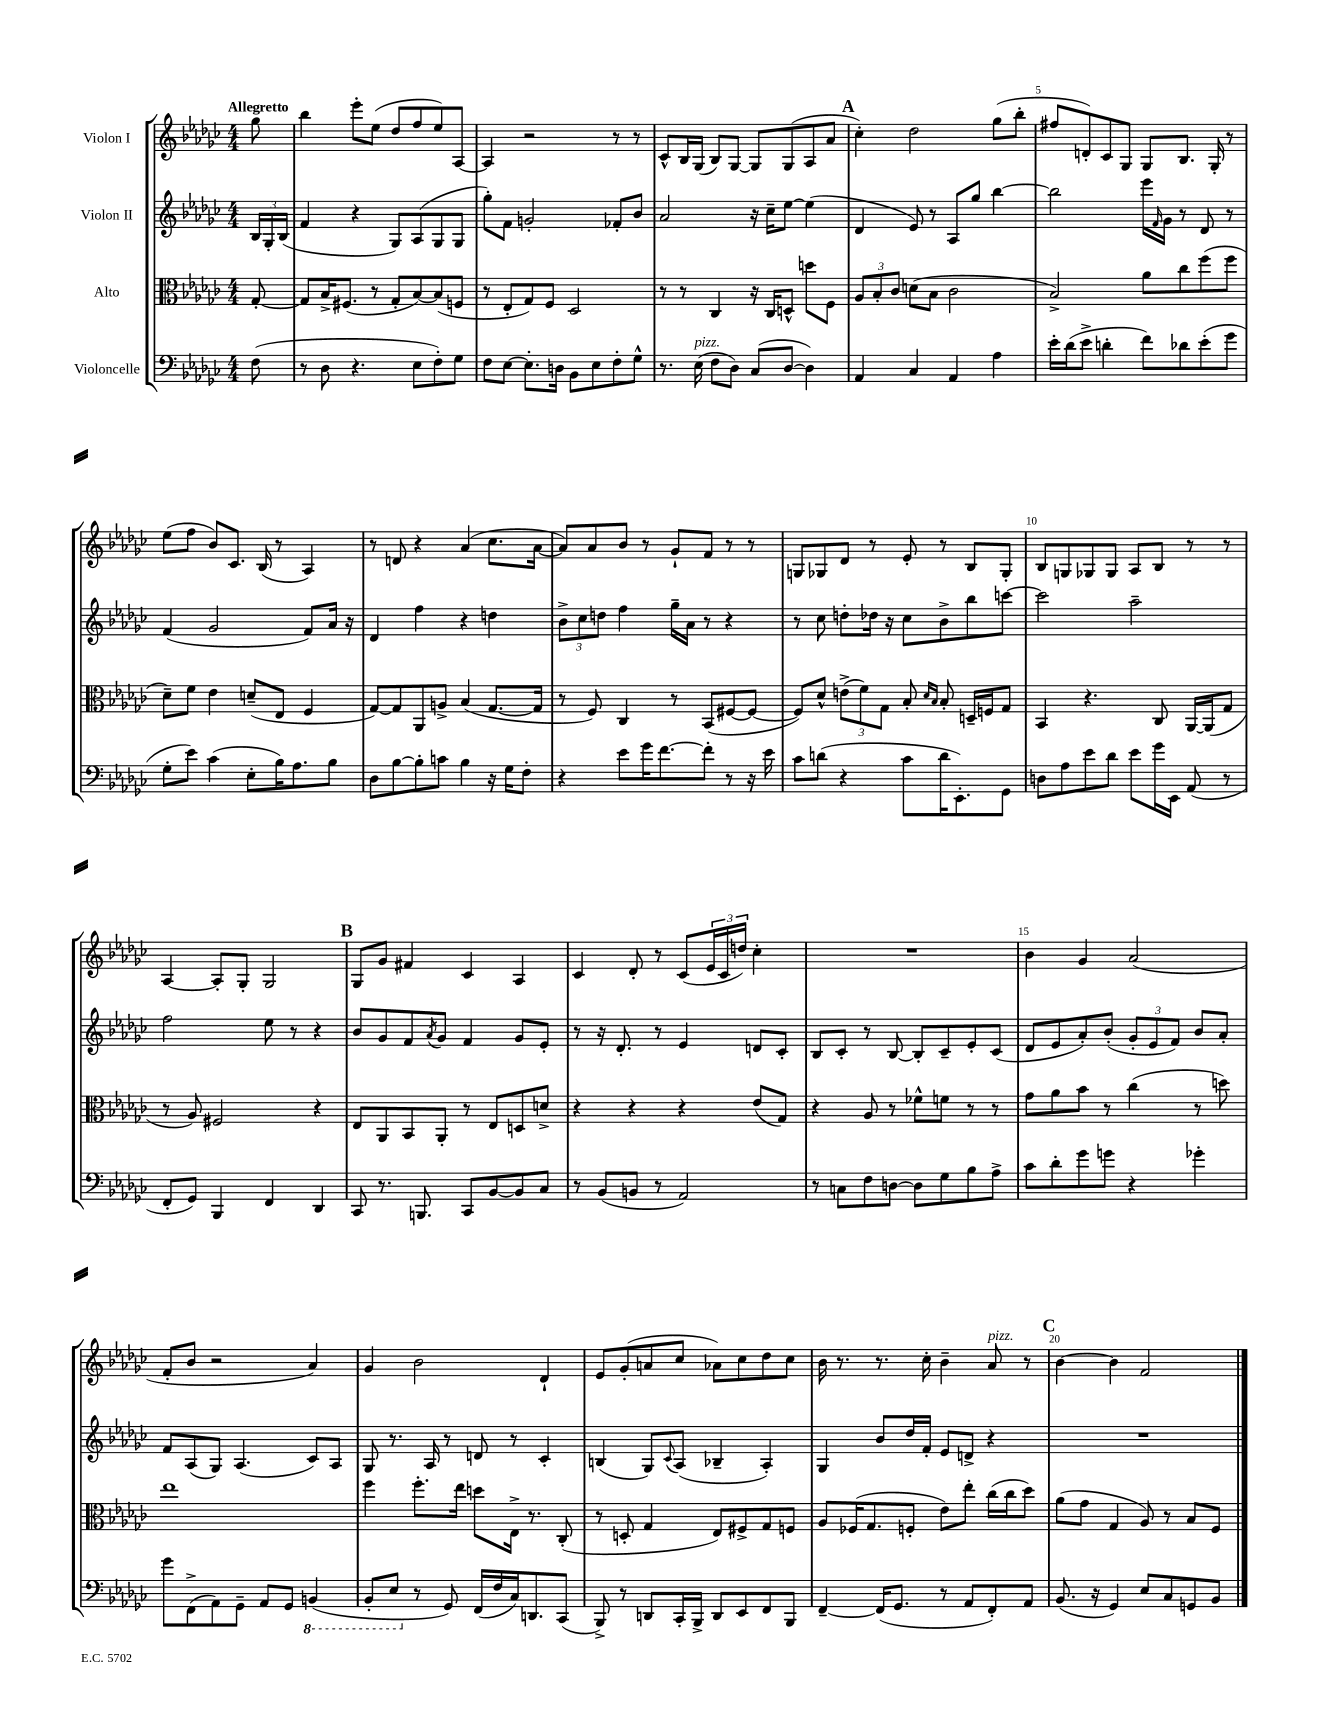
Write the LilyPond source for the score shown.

<<
\new StaffGroup <<
\new Staff = "s0" \with { instrumentName = "Violon I" } {
    \clef treble \key ges \major \numericTimeSignature \time 4/4 \partial 8 \tempo "Allegretto"
    ges''8 |
    bes''4 ees'''8-. ees''8( des''8 f''8 ees''8) aes8~ |
    aes4 r2 r8 r8 |
    ces'8-^ bes16 ges16( bes8) ges8~ ges8 ges8( aes8 aes'8 |
    \mark \markup { \bold "A" } ces''4-.) des''2 ges''8( bes''8-. |
    fis''8 d'8-.) ces'8 ges8 ges8 bes8. ges16-. r8 |
    ees''8( f''8 bes'8) ces'8. bes16( r8 aes4) |
    r8 d'8 r4 aes'4( ces''8. aes'16~ |
    aes'8) aes'8 bes'8 r8 ges'8-! f'8 r8 r8 |
    g8 ges8 des'8 r8 ees'8-. r8 bes8 ges8-. |
    bes8 g8 ges8 ges8 aes8 bes8 r8 r8 |
    aes4~ aes8-. ges8-. ges2 |
    \mark \markup { \bold "B" } ges8 ges'8 fis'4 ces'4 aes4 |
    ces'4 des'8-. r8 ces'8( \tuplet 3/2 { ees'16 ces'16 d''16) } ces''4-. |
    R1 |
    bes'4 ges'4 aes'2( |
    f'8-. bes'8 r2 aes'4) |
    ges'4 bes'2 des'4-! |
    ees'8 ges'8-.( a'8 ces''8 aes'8) ces''8 des''8 ces''8 |
    bes'16 r8. r8. ces''16-. bes'4-- aes'8^\markup { \italic "pizz." } r8 |
    \mark \markup { \bold "C" } bes'4~ bes'4 f'2 \bar "|." |
}
\new Staff = "s1" \with { instrumentName = "Violon II" } {
    \clef treble \key ges \major \numericTimeSignature \time 4/4 \partial 8
    \tuplet 3/2 { bes16 ges16-. bes16( } |
    f'4 r4 ges8) aes8( ges8 ges8 |
    ges''8-.) f'8 g'2-. fes'8-. bes'8 |
    aes'2 r16 ces''16-- ees''8~ ees''4( |
    \mark \markup { \bold "A" } des'4 ees'8) r8 aes8 ges''8 bes''4~ |
    bes''2 ees'''16 \grace { f'16 } ges'16 r8 des'8 r8 |
    f'4( ges'2 f'8) aes'16 r16 |
    des'4 f''4 r4 d''4 |
    \tuplet 3/2 { bes'8-> ces''8 d''8 } f''4 ges''16-- aes'16 r8 r4 |
    r8 ces''8 d''8-. des''16 r16 ces''8 bes'8-> bes''8 c'''8~ |
    c'''2 aes''2-- |
    f''2 ees''8 r8 r4 |
    \mark \markup { \bold "B" } bes'8 ges'8 f'8 \acciaccatura { aes'8 } ges'8 f'4 ges'8 ees'8-. |
    r8 r16 des'8.-. r8 ees'4 d'8 ces'8-. |
    bes8 ces'8-. r8 bes8~ bes8-. ces'8-- ees'8-. ces'8( |
    des'8 ees'8 aes'8-.) bes'8-.( \tuplet 3/2 { ges'8-. ees'8 f'8) } bes'8 aes'8-. |
    f'8 aes8( ges8) aes4.( ces'8) aes8 |
    ges8 r8. aes16 r8 d'8 r8 ces'4-. |
    b4( ges8) \appoggiatura { ces'8 } aes8( bes4-- aes4-.) |
    ges4 bes'8 des''16 f'16-. ees'8 d'8-> r4 |
    \mark \markup { \bold "C" } R1 \bar "|." |
}
\new Staff = "s2" \with { instrumentName = "Alto" } {
    \clef alto \key ges \major \numericTimeSignature \time 4/4 \partial 8
    ges8~-. |
    ges8 bes16-> fis8.( r8 ges8-. bes8~) bes8( f8 |
    r8 ees8-. ges8) f8 des2 |
    r8 r8 ces4 r16 ces16 d8-^ d''8 f8 |
    \mark \markup { \bold "A" } \tuplet 3/2 { aes8 bes8-. ces'8 } d'8( bes8 ces'2 |
    bes2->) aes'8 ces''8 f''8( f''8 |
    des'8--) f'8 ees'4 d'8--( ees8 f4 |
    ges8~) ges8 aes,8 a8-> bes4( ges8.~ ges16 |
    r8 f8) ces4 r8 bes,8( fis8~ fis8~ |
    fis8) des'8-^ \tuplet 3/2 { e'8->( f'8) ges8 } bes8-. \grace { des'16 bes16 } bes8-. d16-- f16 ges8 |
    bes,4 r4. ces8 aes,16~ aes,16( ges8 |
    r8 aes8) fis2 r4 |
    \mark \markup { \bold "B" } ees8 aes,8 bes,8 aes,8-. r8 ees8 d8 d'8-> |
    r4 r4 r4 ees'8( ges8) |
    r4 aes8 r8 fes'8-^ f'8 r8 r8 |
    ges'8 aes'8 bes'8 r8 ces''4( r8 d''8) |
    ees''1 |
    f''4 f''8.-. ees''16 d''8 ees16-> r8. ces8-.( |
    r8 d8-. ges4 ees8) fis8-> ges8 f8 |
    aes8 fes16( ges8. f8-. ees'8) ees''8-. ces''16( ces''16 des''8) |
    \mark \markup { \bold "C" } aes'8( ges'8 ges4 aes8) r8 bes8 f8 \bar "|." |
}
\new Staff = "s3" \with { instrumentName = "Violoncelle" } {
    \clef bass \key ges \major \numericTimeSignature \time 4/4 \partial 8
    f8( |
    r8 des8 r4. ees8 f8-.) ges8 |
    f8 ees8~ ees8.-. d16 bes,8 ees8 f8-. ges8-^ |
    r8. ees16^\markup { \italic "pizz." }( f8 des8) ces8( des8~ des4) |
    \mark \markup { \bold "A" } aes,4 ces4 aes,4 aes4 |
    ees'16-. des'16( ees'8-> d'4-. f'8) des'8 ees'8-.( ges'8 |
    ges8-. ees'8) ces'4( ees8-. bes16) aes8. bes8 |
    des8 bes8~ bes8-. c'8 bes4 r16 ges16 f8-. |
    r4 ees'8 ges'16 f'8.~ f'8-. r8 r16 ees'16 |
    ces'8 d'8( r4 ces'8 d'16 ees,8.-.) ges,8 |
    d8 aes8 ees'8 des'8 ees'8 ges'16 ees,16 aes,8( r8 |
    f,8-. ges,8) bes,,4 f,4 des,4 |
    \mark \markup { \bold "B" } ces,8 r8. b,,8. ces,8 bes,8~ bes,8 ces8 |
    r8 bes,8( b,8 r8 aes,2) |
    r8 c8 f8 d8~ d8 ges8 bes8 aes8-> |
    ces'8 des'8-. ges'8 g'8 r4 ges'4-. |
    ges'8 f,8->( aes,8) ges,8-- aes,8 ges,8 \ottava #-1 b,,4( |
    bes,,8-. ees,8 \ottava #0 r8 ges,8) f,16( f16 ces16) d,8. ces,8( |
    bes,,8->) r8 d,8 ces,16-. bes,,16-> d,8 ees,8 f,8 bes,,8 |
    f,4~-- f,16( ges,8. r8 aes,8 f,8-.) aes,8 |
    \mark \markup { \bold "C" } bes,8.( r16 ges,4) ees8 ces8 g,8 bes,8 \bar "|." |
}
>>
>>
\layout { \context { \Score \override BarNumber.break-visibility = ##(#f #t #t) barNumberVisibility = #(every-nth-bar-number-visible 5) } }
